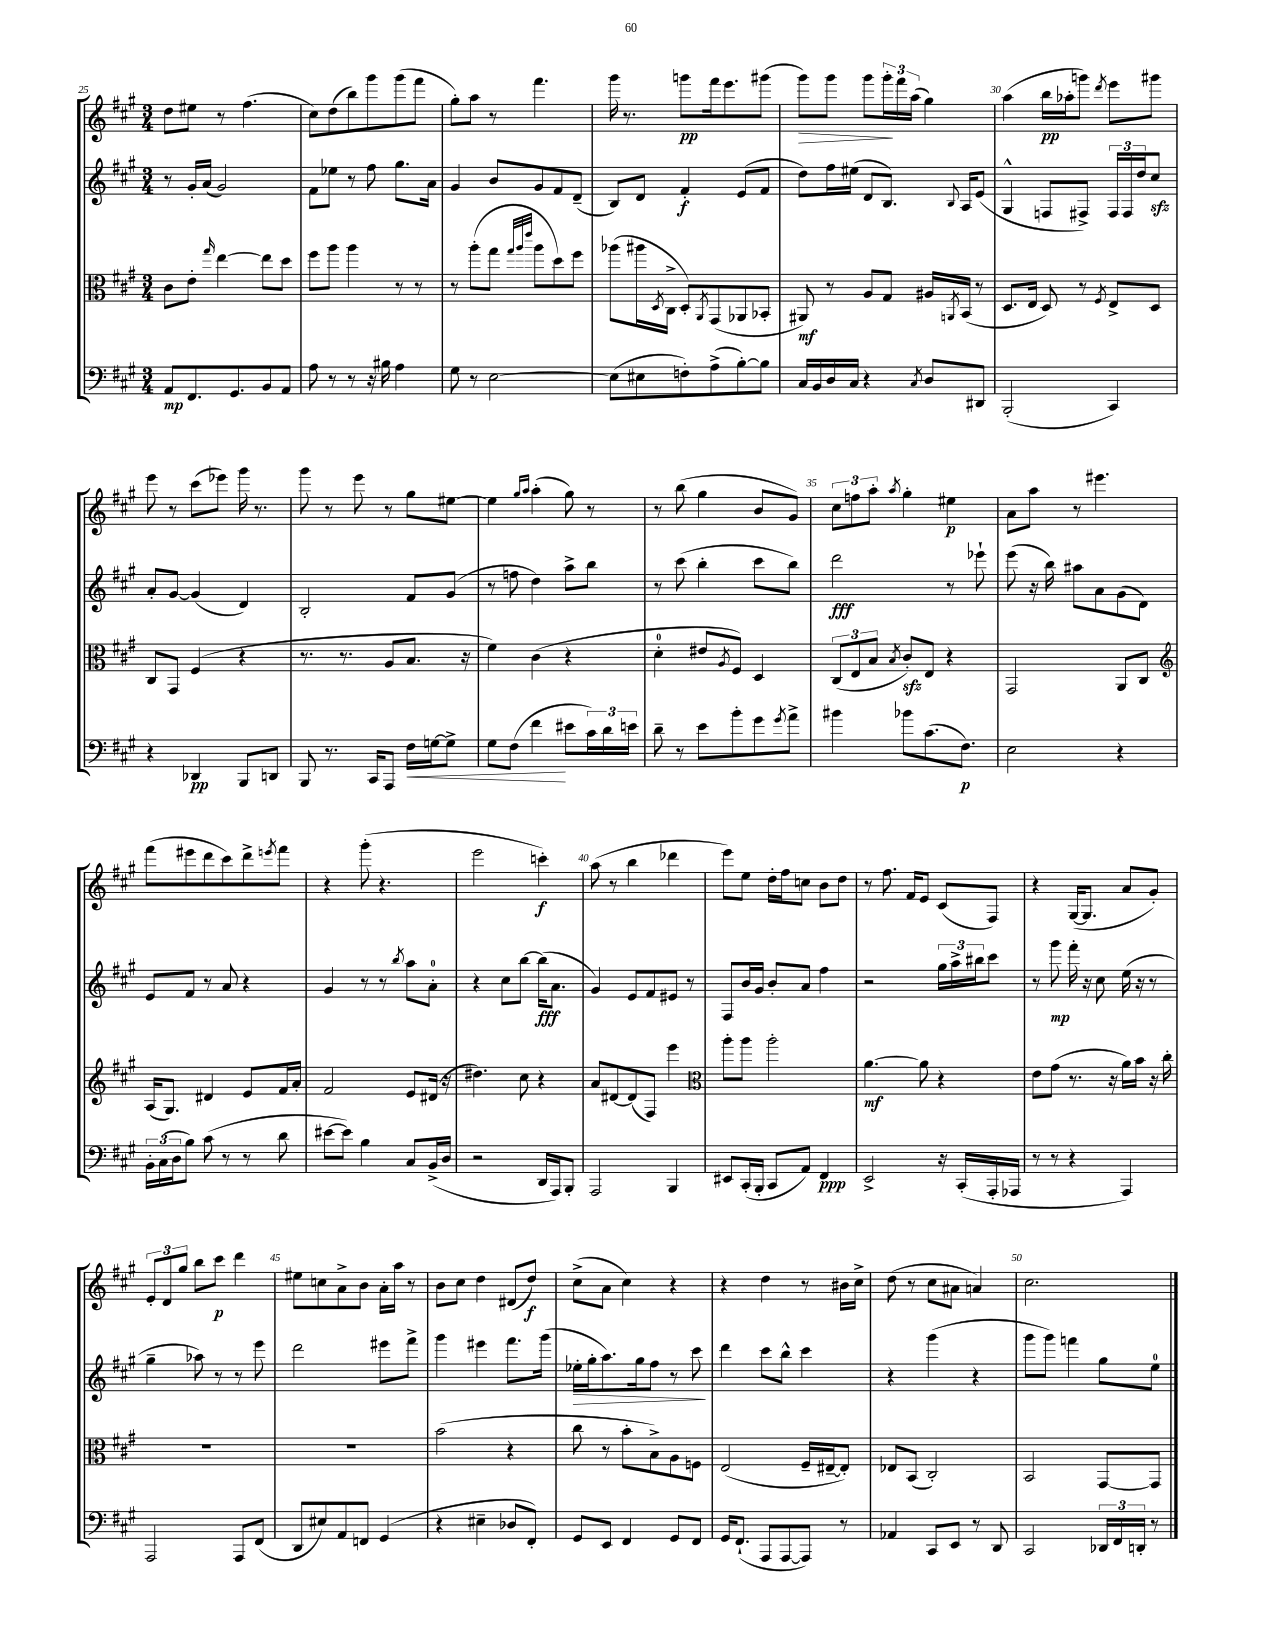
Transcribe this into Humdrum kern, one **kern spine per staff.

**kern	**kern	**kern	**kern
*staff4	*staff3	*staff2	*staff1
*clefF4	*clefC3	*clefG2	*clefG2
*k[f#c#g#]	*k[f#c#g#]	*k[f#c#g#]	*k[f#c#g#]
*M3/4	*M3/4	*M3/4	*M3/4
8AA	8c#	8r	8dd
8.FF#	8e'	16g#'	8ee#
.	.	(16a	.
.	16qqgg#	.	.
.	[4ee	2g#)	8r
8.GG#	.	.	.
.	.	.	(4.ff#
8BB	8ee]	.	.
8AA	8dd	.	.
=	=	=	=
8A	8ff#	8f#	8cc#)
8r	8aa	8ee-	(8dd
8r	4aa	8r	8bb)
16r	.	8ff#	8ggg#
16B#	.	.	.
4A	8r	8.gg#	(8ggg#
.	8r	.	8fff#
.	.	16a	.
=	=	=	=
8G#	8r	4g#	8gg#')
8r	(8aa'	.	8aa
[2E	8gg#	8b	8r
.	32qqgg#	.	.
.	32qqaa	.	.
.	32qqeee	.	.
.	8aa	8g#	4.fff#
.	8dd)	8f#	.
.	8ff#	(8d~	.
=	=	=	=
(8E]	(8aa-	8B)	16ggg#
.	.	.	8.r
8E#	16aa#	8d	.
.	8qD	.	.
.	16C#^	.	.
8F')	8D')	4f#'	8ggg
.	8qAA	.	.
(8A^	(8GG#	.	16fff#
.	.	.	8.eee
[8B')	8AA-	(8e	.
8B]	8BB-'	8f#	(8ggg#
=	=	=	=
16C#	8AA#)	8dd)	8ggg#)
16BB	.	.	.
16D	8r	16ff#	8ggg#
16C#	.	(16ee#	.
4r	8A	8d	8ggg#
.	8G#	8.B)	24ggg#'
.	.	.	24fff#
.	.	.	(24aa
8qC#	.	.	.
8D	16A#	.	4gg#)
.	8qAA	8qqB	.
.	(16BB	16A	.
8DD#	8r	(8e	.
=	=	=	=
(2BBB'	8.D	4G#^^	(4aa
.	16E	.	.
.	8D)	8F	16bb
.	.	.	16aa-'
.	8r	8F#^)	8ggg)
.	8qF#	.	8qddd
4CC#)	8E^	24F#	8eee
.	.	24F#	.
.	.	24dd	.
.	8D	8cc#	8ggg#
=	=	=	=
4r	8C#	8a'	8eee
.	8GG#	[8g#	8r
4DD-	(4F#	(4g#]	(8ccc#
.	.	.	8eee-)
8BBB	4r	4d)	16ggg#
.	.	.	8.r
8DD	.	.	.
=	=	=	=
8BBB	8.r	2B'	8ggg#
8.r	.	.	8r
.	8.r	.	.
.	.	.	8eee
16CC#	.	.	.
8AAA	8A	.	8r
16F#	8.B	8f#	8gg#
[16G	.	.	.
8G^]	.	(8g#	[8ee#
.	16r	.	.
=	=	=	=
8G#	4f#)	8r	4ee#]
(8F#	.	8ff	.
.	.	.	16qqgg#
.	.	.	16qqaa
4f#	(4c#	4dd)	(4aa'
8e#	4r	8aa^	8gg#)
24c#)	.	8bb	8r
24d	.	.	.
24e	.	.	.
=	=	=	=
8d~	4d'	8r	8r
8r	.	(8ccc#	(8bb
8e	8e#	4bb'	4gg#
.	8qA	.	.
8b'	8F#)	.	.
8g#	4D	8ccc#	8b
8qg#	.	.	.
8a^	.	8bb)	8g#)
=	=	=	=
4b#	(12C#	2ddd	12cc#
.	12E	.	12ff
.	12B	.	12aa'
.	8qB	.	8qaa
8b-	8c#')	.	4gg#'
(8.c#	8E	.	.
.	4r	8r	4ee#
8.F#)	.	.	.
.	.	8eee-`	.
=	=	=	=
2E	2GG#	(8eee	8a
.	.	16r	8aa
.	.	16bb)	.
.	.	8aa#	8r
.	.	8a	4.eee#
4r	8AA	(8g#	.
.	8C#	8d)	.
=	=	=	=
*	*clefG2	*	*
24BB'	(16A	8e	(8fff#
(24C#	.	.	.
.	8.G#)	.	.
24D	.	.	.
8B)	.	8f#	8eee#
(8c#	4d#	8r	8ddd
8r	.	8a	8ccc#)
8r	8e	4r	8ddd^
.	.	.	8qeee
8d	16f#	.	8fff#
.	16a'	.	.
=	=	=	=
[8e#	2f#	4g#	4r
8e#])	.	.	.
4B	.	8r	(8ggg#'
.	.	8r	4.r
.	.	8qbb	.
8C#	8e	8aa	.
(16BB^	(16d#	8a'	.
16D	16r	.	.
=	=	=	=
2r	4.dd#)	4r	2eee
.	.	8cc#	.
.	8cc#	[8bb	.
16DD	4r	(16bb]	4ccc')
16AAA)	.	8.a	.
8BBB'	.	.	.
=	=	=	=
2AAA	8a	4g#)	(8aa
.	[8d#	.	8r
.	(8d#]	8e	4bb
.	8F#)	8f#	.
4BBB	4eee	8e#	4ddd-
.	.	8r	.
=	=	=	=
*	*clefC3	*	*
8EE#	8aa'	8F#	8eee)
(16CC#'	8aa	16b	8ee
16BBB'	.	16g#	.
8CC#	2aa'	8b'	16dd'
.	.	.	16ff#
8AA)	.	8a	8cc
4FF#	.	4ff#	8b
.	.	.	8dd
=	=	=	=
2EE^	[4.a	2r	8r
.	.	.	8.ff#
.	.	.	16f#
.	8a]	.	8e
16r	4r	24gg#	(8c#
.	.	24aa^	.
(16CC#'	.	.	.
.	.	24bb#	.
16AAA'	.	8ccc#	8F#)
16AAA-	.	.	.
=	=	=	=
8r	8e	8r	4r
8r	(8g#	8ggg#	.
4r	8.r	16fff#'	([16G#
.	.	16r	8.G#]
.	.	8cc#	.
.	16r	.	.
4AAA)	16a)	(16ee	8a
.	16b	16r	.
.	16r	8r	8g#')
.	16cc#'	.	.
=	=	=	=
2AAA	2.r	4gg#~	12e'
.	.	.	12d
.	.	.	12gg#
.	.	8aa-)	8bb
.	.	8r	8ccc#
8AAA	.	8r	4ddd
(8FF#	.	8eee	.
=	=	=	=
8DD	2.r	2ddd	8ee#
8E#)	.	.	8cc
8AA	.	.	8a^
8FF	.	.	8b
(4GG#	.	8eee#	16a'
.	.	.	16aa
.	.	8fff#^	8r
=	=	=	=
4r	(2b	4ggg#	8b
.	.	.	8cc#
4E#~	.	4eee#	4dd
8D-	4r	8.fff#	(8d#
8FF#')	.	.	8dd)
.	.	(16ggg#	.
=	=	=	=
8GG#	8cc#	16ee-'	(8cc#^
.	.	16gg#'	.
8EE	8r	8.aa)	8a
4FF#	8b'	.	4cc#)
.	.	16gg#	.
.	8B^)	8ff#	.
8GG#	8A	8r	4r
8FF#	8F	8ccc#	.
=	=	=	=
16GG#	(2E	4ddd	4r
(8.FF#`	.	.	.
8AAA	.	8ccc#	4dd
[8AAA	.	8bb^^	.
8AAA])	16F#~	4ccc#	8r
.	[16E#~	.	.
8r	8E#'])	.	16b#
.	.	.	16cc#^
=	=	=	=
4AA-	8E-	4r	(8dd
.	(8BB	.	8r
8CC#	2C#')	(4ggg#	8cc#
8EE	.	.	8a#
8r	.	4r	4a)
8DD	.	.	.
=	=	=	=
2CC#	2BB	8ggg#	2.cc#
.	.	8ggg#)	.
.	.	4fff	.
24DD-	[8GG#	8gg#	.
24FF#	.	.	.
24DD'	.	.	.
8r	8GG#]	8ee	.
==	==	==	==
*-	*-	*-	*-
